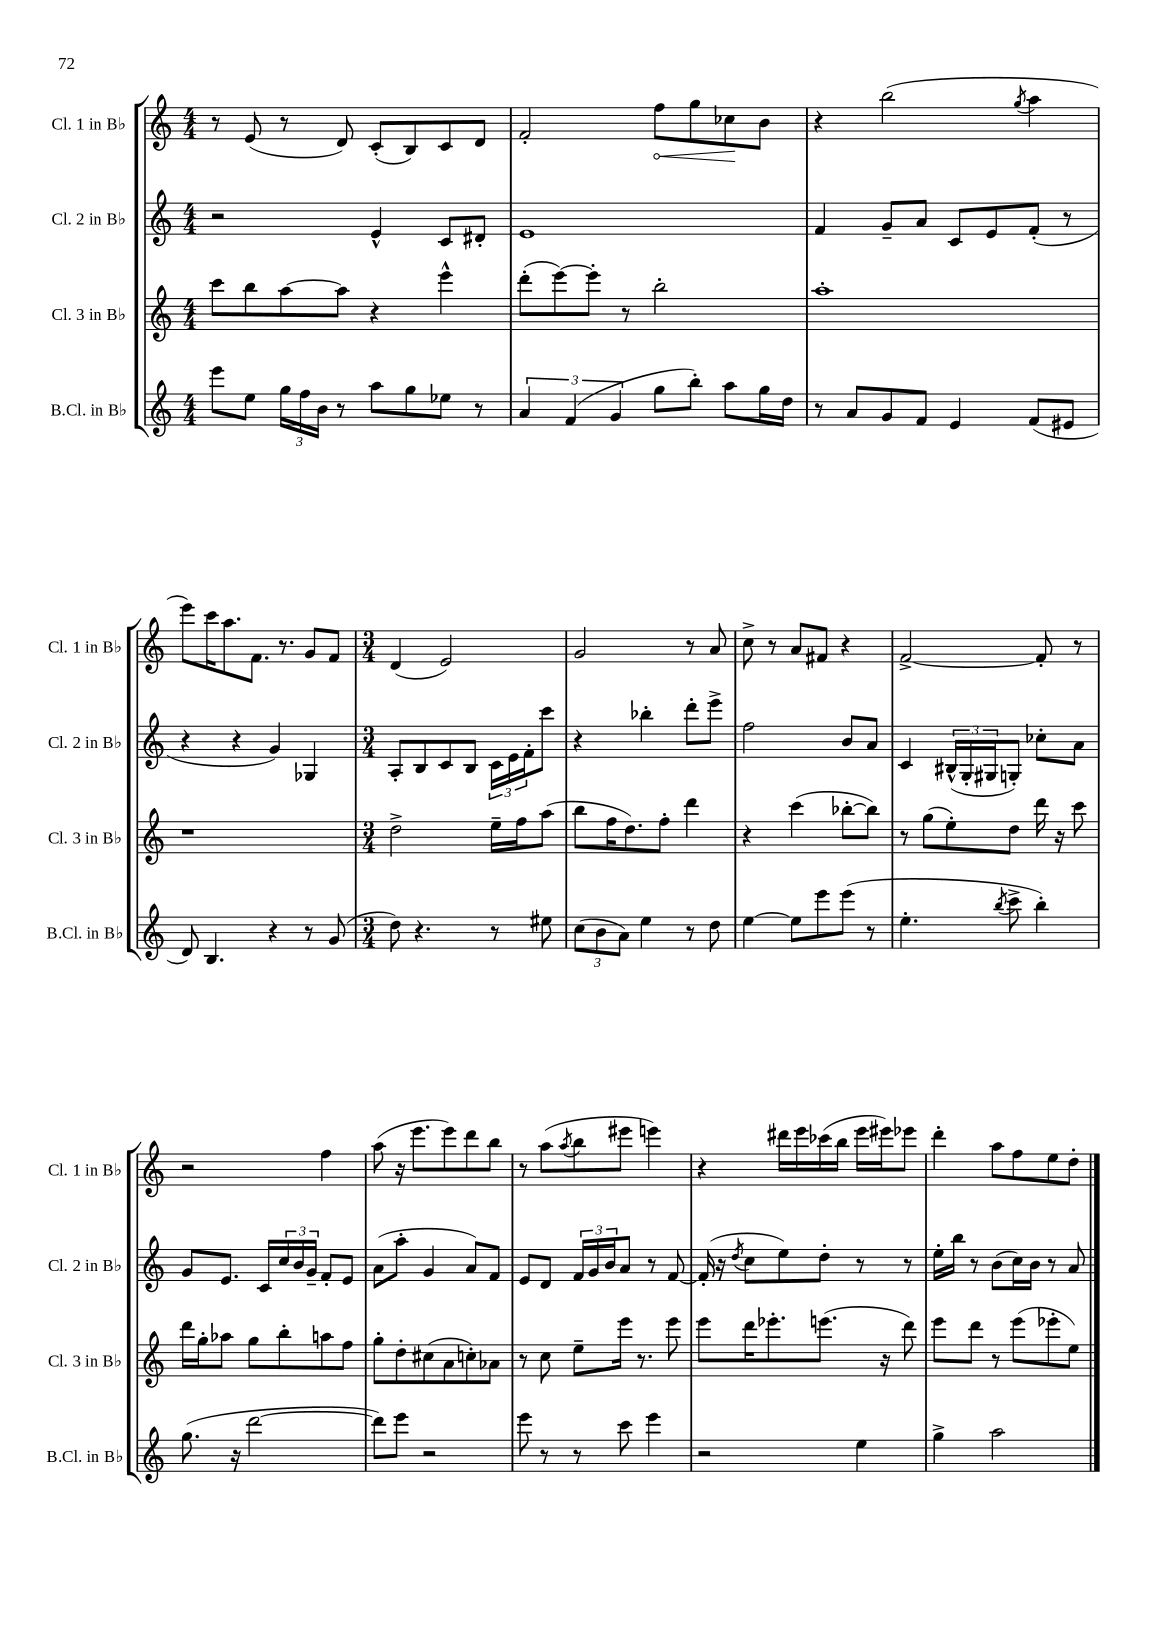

**kern	**kern	**kern	**kern
*staff4	*staff3	*staff2	*staff1
*clefG2	*clefG2	*clefG2	*clefG2
*k[]	*k[]	*k[]	*k[]
*M4/4	*M4/4	*M4/4	*M4/4
8eee	8ccc	2r	8r
8ee	8bb	.	(8e
24gg	[8aa	.	8r
24ff	.	.	.
24b	.	.	.
8r	8aa]	.	8d)
8aa	4r	4e^^	(8c'
8gg	.	.	8B)
8ee-	4eee^^	8c	8c
8r	.	8d#'	8d
=	=	=	=
6a	(8ddd'	1e	2f'
.	[8eee)	.	.
(6f	.	.	.
.	8eee']	.	.
6g	.	.	.
.	8r	.	.
8gg	2bb'	.	8ff
8bb')	.	.	8gg
8aa	.	.	8cc-
16gg	.	.	8b
16dd	.	.	.
=	=	=	=
8r	1aa'	4f	4r
8a	.	.	.
8g	.	8g~	(2bb
8f	.	8a	.
4e	.	8c	.
.	.	8e	.
.	.	.	8qgg
(8f	.	(8f'	4aa
8e#	.	8r	.
=	=	=	=
8d)	1r	4r	8eee)
4.B	.	.	16ccc
.	.	.	8.aa
.	.	4r	.
.	.	.	8.f
4r	.	4g)	.
.	.	.	8.r
8r	.	4G-	8g
(8g	.	.	8f
=	=	=	=
*M3/4	*M3/4	*M3/4	*M3/4
8dd)	2dd^	8A'	(4d
4.r	.	8B	.
.	.	8c	2e)
.	.	8B	.
8r	16ee~	24c	.
.	.	24e	.
.	16ff	.	.
.	.	24f'	.
8ee#	(8aa	8ccc	.
=	=	=	=
(12cc	8bb	4r	2g
12b	.	.	.
.	16ff	.	.
12a)	.	.	.
.	8.dd)	.	.
4ee	.	4bb-'	.
.	8ff'	.	.
8r	4ddd	8ddd'	8r
8dd	.	8eee^	8a
=	=	=	=
[4ee	4r	2ff	8cc^
.	.	.	8r
8ee]	(4ccc	.	8a
8eee	.	.	8f#
(8eee	[8bb-'	8b	4r
8r	8bb-])	8a	.
=	=	=	=
4.ee'	8r	4c	[2f^
.	(8gg	.	.
.	8ee')	(24B#^^	.
.	.	24G'	.
.	.	24G#	.
8qbb	.	.	.
8ccc^	8dd	8G')	.
4bb')	16ddd	8cc-'	8f']
.	16r	.	.
.	8ccc	8a	8r
=	=	=	=
(8.gg	16ddd	8g	2r
.	16gg'	.	.
.	8aa-	8.e	.
16r	.	.	.
[2ddd	8gg	.	.
.	.	16c	.
.	8bb'	24cc	.
.	.	24b	.
.	.	24g~	.
.	8aa	8f'	4ff
.	8ff	8e	.
=	=	=	=
8ddd])	8gg'	(8a	(8aa
8eee	8dd'	8aa'	16r
.	.	.	8.eee
2r	(8cc#	4g	.
.	8a	.	8eee)
.	8cc')	8a)	8ddd
.	8a-	8f	8bb
=	=	=	=
8eee	8r	8e	8r
8r	8cc	8d	(8aa
.	.	.	8qaa
8r	8ee~	24f	8bb
.	.	24g	.
.	.	24b	.
8ccc	16eee	8a	8eee#
.	8.r	.	.
4eee	.	8r	4eee)
.	8eee	[8f	.
=	=	=	=
2r	8eee	(16f']	4r
.	.	16r	.
.	.	8qdd	.
.	16ddd	8cc	.
.	8.eee-'	.	.
.	.	8ee)	16ddd#
.	.	.	16eee
.	(8.eee	8dd'	(16ccc-
.	.	.	16bb
4ee	.	8r	16eee
.	16r	.	16eee#)
.	8ddd)	8r	8eee-
=	=	=	=
4gg^	8eee	16ee'	4ddd'
.	.	16bb	.
.	8ddd	8r	.
2aa	8r	(8b	8aa
.	(8eee	16cc)	8ff
.	.	16b	.
.	8eee-'	8r	8ee
.	8ee)	8a	8dd'
==	==	==	==
*-	*-	*-	*-
